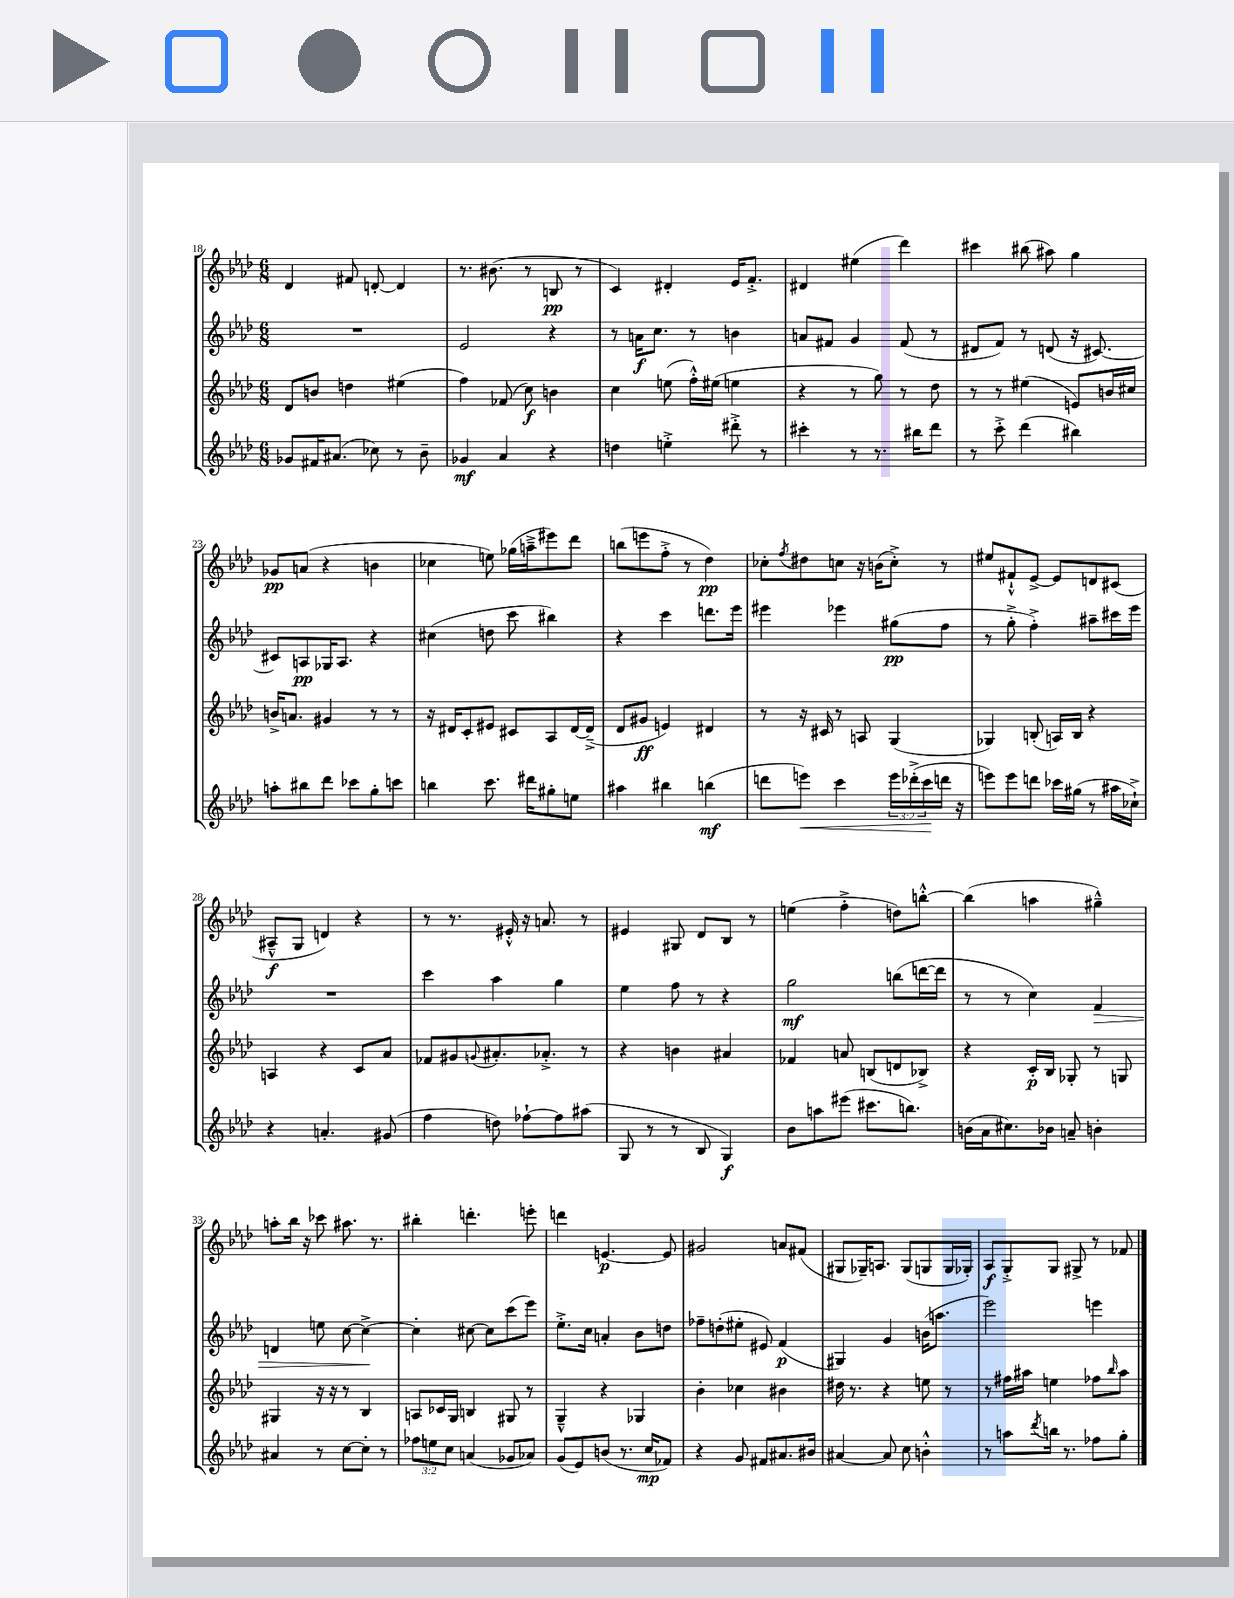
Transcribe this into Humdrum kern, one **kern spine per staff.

**kern	**dynam	**kern	**dynam	**kern	**dynam	**kern	**dynam
*part4	*part4	*part3	*part3	*part2	*part2	*part1	*part1
*staff4	*staff4	*staff3	*staff3	*staff2	*staff2	*staff1	*staff1
*clefG2	*	*clefG2	*	*clefG2	*	*clefG2	*
*k[b-e-a-d-]	*	*k[b-e-a-d-]	*	*k[b-e-a-d-]	*	*k[b-e-a-d-]	*
*M6/8	*	*M6/8	*	*M6/8	*	*M6/8	*
=18	=18	=18	=18	=18	=18	=18	=18
8g-X/L	.	8d-/L	.	2.r	.	4d-/	.
16f#X/K	.	8bn/J	.	.	.	.	.
(8.a#X/J	.	.	.	.	.	.	.
.	.	4ddn\	.	.	.	8f#X/	.
8cc-X\)	.	.	.	.	.	[8dn'/	.
8r	.	(4ee#X\	.	.	.	4d/]	.
8b-~\	.	.	.	.	.	.	.
=19	=19	=19	=19	=19	=19	=19	=19
4g-X/	mf	4ff\)	.	2e-/	.	8.r	.
.	.	.	.	.	.	(8.b#X\	.
4a-/	.	(8f-X/	.	.	.	.	.
.	.	8cc\)	f	.	.	8r	.
4r	.	4bn\	.	4r	.	8Bn/	pp
.	.	.	.	.	.	8r	.
=20	=20	=20	=20	=20	=20	=20	=20
4ddn\	.	4cc\	.	8r	.	4c/)	.
.	.	.	.	16an\KL	f	.	.
.	.	.	.	8.cc\J	.	.	.
4een'^\	.	(8een\	.	.	.	4d#X'/	.
.	.	16ff'^^\LL)	.	8r	.	.	.
.	.	(16ee#X\JJ	.	.	.	.	.
8ddd#X'^\	.	4een\	.	4bn\	.	16e-/KL	.
.	.	.	.	.	.	8.f'^/J	.
8r	.	.	.	.	.	.	.
=21	=21	=21	=21	=21	=21	=21	=21
4ccc#X'\	.	4r	.	8an/L	.	4d#X/	.
.	.	.	.	8f#X/J	.	.	.
8r	.	8r	.	4g/	.	(4ee#X\	.
8.r	.	8gg\)	.	.	.	.	.
.	.	8r	.	(8f#/	.	4ddd-\)	.
16bb#X\KL	.	.	.	.	.	.	.
8ddd-\J	.	8dd-\	.	8r	.	.	.
=22	=22	=22	=22	=22	=22	=22	=22
8r	.	8r	.	8d#X/L	.	4ccc#X\	.
8ccc'^\	.	8r	.	8f/J)	.	.	.
(4ddd-\	.	(4ee#X\	.	8r	.	(8bb#X\	.
.	.	.	.	(8dn/	.	8aa#X\)	.
4bb#X\)	.	8en/L)	.	16r	.	4gg\	.
.	.	.	.	[8.c#X/)	.	.	.
.	.	16bn/L	.	.	.	.	.
.	.	16cc#X/JJ	.	.	.	.	.
!!LO:LB:g=z
=23	=23	=23	=23	=23	=23	=23	=23
8aan'\L	.	16bn^/KL	.	8c#X/L]	.	8g-X/L	pp
.	.	8.an/J	.	.	.	.	.
8bb#X\	.	.	.	8An/	pp	(8an/J	.
8ddd-\J	.	4g#X/	.	16G-X/K	.	4r	.
.	.	.	.	8.A/J	.	.	.
8ccc-X\L	.	.	.	.	.	.	.
8gg'\	.	8r	.	4r	.	4bn\	.
8cccn\J	.	8r	.	.	.	.	.
=24	=24	=24	=24	=24	=24	=24	=24
4bbn\	.	16r	.	(4cc#X\	.	4cc-X\	.
.	.	16d#X/KL	.	.	.	.	.
.	.	8c'/	.	.	.	.	.
8.ccc\	.	8e#X/J	.	8ddn\	.	8een\)	.
.	.	8c#X/L	.	8ccc\	.	(16gg-X\LL	.
16ddd#X\KL	.	.	.	.	.	16aan~^\J	.
8gg#X'\	.	8A-/	.	4bb#X\)	.	8eee#X\)	.
8een\J	.	[16d#/L	.	.	.	8ddd-\J	.
.	.	(16d#~^/JJ]	.	.	.	.	.
=25	=25	=25	=25	=25	=25	=25	=25
4aa#X\	.	8d-/L	.	4r	.	(8bbn\L	.
.	.	8g#X/J	ff	.	.	8eeen\	.
4bb#X\	.	4en/)	.	4ccc\	.	8ff'^\J	.
.	.	.	.	.	.	8r	.
(4bbn\	mf	4d#X/	.	8.dddn\L	.	4dd-\)	pp
.	.	.	.	16eee-\Jk	.	.	.
=26	=26	=26	=26	=26	=26	=26	=26
8dddn\L	.	8r	.	4eee#X\	.	8cc-X'\L	.
.	.	.	.	.	.	8qff/	.
!	!LO:HP:b	!	!	!	!	!	!
8eeen\J)	<	16r	.	.	.	8dd#X\	.
.	.	16c#X/	.	.	.	.	.
4ccc\	.	8r	.	4eee-X\	.	8ccn\J	.
.	.	8An/	.	.	.	16r	.
.	.	.	.	.	.	(16bn\KL	.
24eee\LL	.	(4G/	.	(8gg#X\L	pp	8cc'^\J)	.
(24ddd-X'^\	.	.	.	.	.	.	.
24ccc\	.	.	.	.	.	.	.
16dddn\JJ	[	.	.	8ff\J	.	8r	.
16r	.	.	.	.	.	.	.
=27	=27	=27	=27	=27	=27	=27	=27
8eeen\L)	.	4G-X/)	.	8r	.	8ee#X/L	.
8eee\	.	.	.	8gg'^\	.	8f#X`^^/	.
8dddn\J	.	(8Bn'/	.	4ff'^\)	.	[8e-^/J	.
16ccc-X\LL	.	16An/LL)	.	.	.	8e-/L]	.
(16gg#X\JJ	.	16B/JJ	.	.	.	.	.
8r	.	4r	.	8aa#X~\L	.	8dn/	.
16aa#X\LL	.	.	.	16ccc#X\L	.	(8c#X/J	.
16cc-X`^\JJ)	.	.	.	16eee-\JJ	.	.	.
!!LO:LB:g=z
=28	=28	=28	=28	=28	=28	=28	=28
4r	.	4An/	.	2.r	.	8A#X~^^/L	f
.	.	.	.	.	.	8G/J	.
4.an'/	.	4r	.	.	.	4dn/)	.
.	.	8c/L	.	.	.	4r	.
(8g#X/	.	8a-/J	.	.	.	.	.
=29	=29	=29	=29	=29	=29	=29	=29
4ff\	.	8f-X/L	.	4ccc\	.	8r	.
.	.	8g#X/	.	.	.	8.r	.
.	.	8qqgn/	.	.	.	.	.
8ddn\)	.	8.a#X'/	.	4aa-\	.	.	.
.	.	.	.	.	.	16e#X'^^/	.
[8ff-X`\L	.	.	.	.	.	16r	.
.	.	8.a-X'^/J	.	.	.	8.an/	.
8ff-\]	.	.	.	4gg\	.	.	.
(8aa#X\J	.	8r	.	.	.	8r	.
=30	=30	=30	=30	=30	=30	=30	=30
8G/	.	4r	.	4ee-\	.	4e#X/	.
8r	.	.	.	.	.	.	.
8r	.	4bn\	.	8ff\	.	8G#X/	.
8B-/	.	.	.	8r	.	8d-/L	.
4G/)	f	4a#X/	.	4r	.	8B-/J	.
.	.	.	.	.	.	8r	.
=31	=31	=31	=31	=31	=31	=31	=31
8b-\L	.	4f-X/	.	2gg\	mf	(4een\	.
8aan\	.	.	.	.	.	.	.
(8eee#X\J	.	8an/	.	.	.	4ff'^\	.
8.ccc#X\L	.	(8Bn/L	.	.	.	.	.
.	.	8dn/	.	(8bbn\L	.	8ddn\L)	.
8.bbn\J)	.	.	.	.	.	.	.
.	.	8B-X^/J)	.	[16dddn\L	.	[8bbn'^^\J	.
.	.	.	.	16ddd\JJ]	.	.	.
=32	=32	=32	=32	=32	=32	=32	=32
(16bn\LL	.	4r	.	8r	.	(4bb\]	.
16a-\J	.	.	.	.	.	.	.
8.cc#X\)	.	.	.	8r	.	.	.
.	.	16c'/LL	p	4cc\)	.	4aan\	.
16b-X\Jk	.	16B-/JJ	.	.	.	.	.
8an~/	.	8G-X'/	.	.	.	.	.
!	!	!	!	!	!LO:HP:b	!	!
4bn'\	.	8r	.	4f/	>	4gg#X~^^\)	.
.	.	8Gn/	.	.	.	.	.
!!LO:LB:g=z
=33	=33	=33	=33	=33	=33	=33	=33
4a#X/	.	4G#X/	.	4dn/	.	8aan'\L	.
.	.	.	.	.	.	16bb-\Jk	.
.	.	.	.	.	.	16r	.
8r	.	16r	.	8een\	.	8ccc-X\	.
.	.	16r	.	.	.	.	.
[8cc\L	.	8r	.	[8cc\	.	8.aa#X\	.
8cc'\J]	.	4B-/	.	4cc^\_	.	.	.
.	.	.	.	.	.	8.r	.
8r	.	.	.	.	.	.	.
.	.	.	.	.	]	.	.
=34	=34	=34	=34	=34	=34	=34	=34
12ff-X\L	.	8An/L	.	4cc'\]	.	4bb#X'\	.
12een\	.	.	.	.	.	.	.
.	.	16c-X/L	.	.	.	.	.
12cc\J	.	.	.	.	.	.	.
.	.	16G/JJ	.	.	.	.	.
(4an/	.	4Bn/	.	[8cc#X\	.	4.dddn'\	.
.	.	.	.	8cc#\L]	.	.	.
8g-X/L	.	8G#X/	.	(8ccc\	.	.	.
8a-X/J)	.	8r	.	8eee-\J)	.	8eeen'\	.
=35	=35	=35	=35	=35	=35	=35	=35
(8g/L	.	4G~^^/	.	8.ee-'^\L	.	4dddn\	.
8e-/)	.	.	.	.	.	.	.
.	.	.	.	16cc\Jk	.	.	.
(8bn/J	.	4r	.	4an'/	.	[4.en/	p
8.r	.	.	.	.	.	.	.
.	.	4G-X/	.	8b-\L	.	.	.
16cc/KL	mp	.	.	.	.	.	.
8f-X/J)	.	.	.	8ddn\J	.	8e/]	.
=36	=36	=36	=36	=36	=36	=36	=36
4r	.	4b-'\	.	8ff-X~\L	.	2g#X/	.
.	.	.	.	(8ddn'\	.	.	.
8g/	.	4cc-X\	.	8ee#X'\J	.	.	.
8f#X/L	.	.	.	8e#X/)	.	.	.
8.a#X/	.	4b#X\	.	(4f/	p	8an/L	.
.	.	.	.	.	.	(8f#X/J	.
16b#X/Jk	.	.	.	.	.	.	.
=37	=37	=37	=37	=37	=37	=37	=37
[4a#X/	.	16dd#X\	.	4G#X/)	.	8G#X/L	.
.	.	8.r	.	.	.	.	.
.	.	.	.	.	.	16G-X~/K)	.
.	.	.	.	.	.	8.An/J	.
8a#/]	.	4r	.	4g/	.	.	.
8cc\	.	.	.	.	.	(8G-/L	.
4bn'^^\	.	8een\	.	(16bn\KL	.	8Gn/	.
.	.	.	.	8.aan\J	.	.	.
.	.	8r	.	.	.	16G/L	.
.	.	.	.	.	.	16G-X'/JJ)	.
=38	=38	=38	=38	=38	=38	=38	=38
8r	.	8r	.	2eee-\)	.	8A-/L	f
8aan\L	.	16ff#X\LL	.	.	.	8G'^/	.
.	.	16aa#X\JJ	.	.	.	.	.
8qddd-/	.	.	.	.	.	.	.
16bbn\Jk	.	4een\	.	.	.	8G/J	.
8.r	.	.	.	.	.	.	.
.	.	.	.	.	.	8G#X^/	.
8ff-X\L	.	8ff-X\L	.	4eeen\	.	8r	.
.	.	16qqbb-/	.	.	.	.	.
8gg'\J	.	8aa#\J	.	.	.	8f-X/	.
==	==	==	==	==	==	==	==
*-	*-	*-	*-	*-	*-	*-	*-
